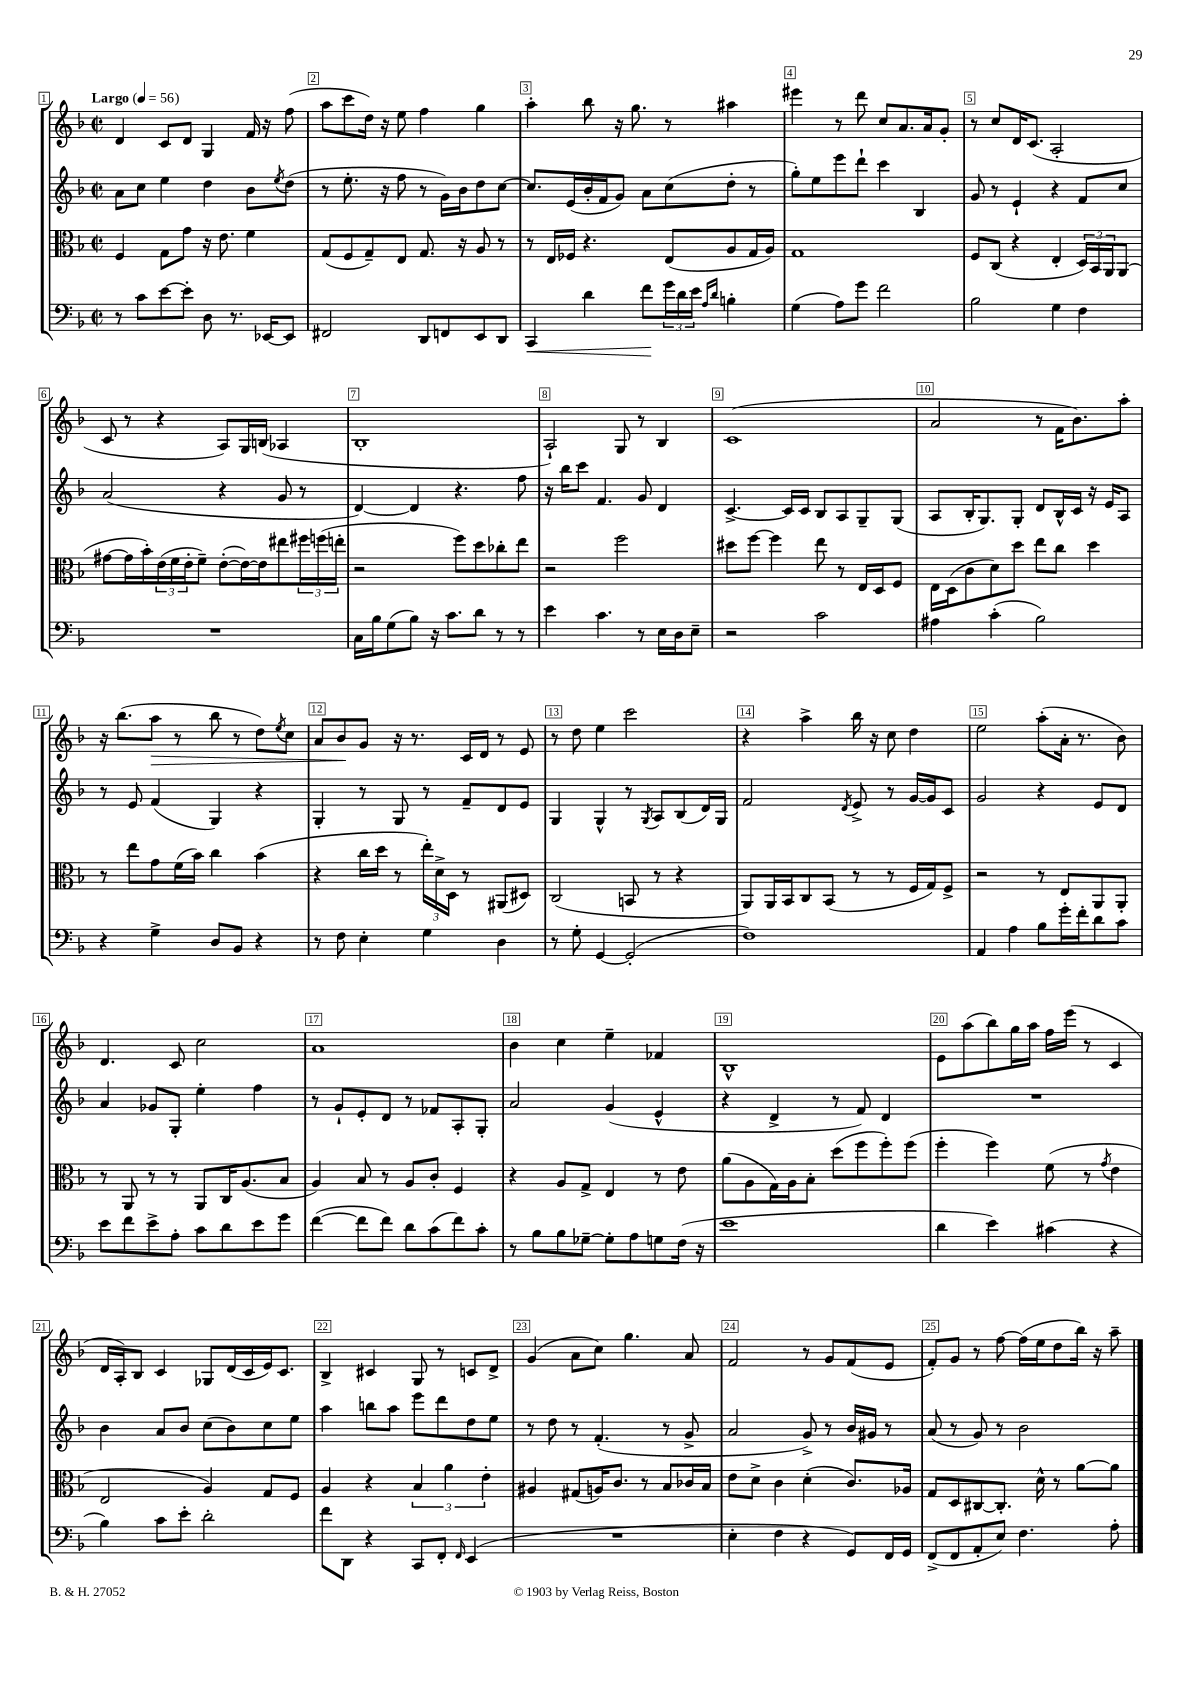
<<
\new StaffGroup <<
\new Staff = "s0" {
    \clef treble \key f \major \defaultTimeSignature \time 2/2 \tempo "Largo" 4 = 56
    d'4 c'8 d'8 g4 f'16 r16 f''8( |
    a''8 c'''8 d''16) r16 e''8 f''4 g''4 |
    a''4-. bes''8 r16 g''8. r8 ais''4 |
    eis'''4 r8 d'''8 c''8 a'8. a'16 g'8-. |
    r8 c''8 d'16 c'8.( a2-. |
    c'8 r8 r4 a8) g16 b16( aes4 |
    bes1-. |
    a2-!) g8 r8 bes4 |
    c'1( |
    a'2 r8 f'16 bes'8.) a''8-. |
    r16 bes''8.( a''8\> r8 bes''8 r8 d''8) \acciaccatura { e''8 } c''8 |
    a'8 bes'8\! g'8 r16 r8. c'16 d'16 r8 e'8 |
    r8 d''8 e''4 c'''2 |
    r4 a''4-> bes''16 r16 c''8 d''4 |
    e''2 a''8-.( a'16-. r8. bes'8) |
    d'4. c'8 c''2 |
    a'1 |
    bes'4 c''4 e''4-- fes'4 |
    bes1-^ |
    e'8 a''8( bes''8) g''16 a''16 f''16 e'''16( r8 c'4 |
    d'16 a16-.) bes8 c'4 ges8 d'16( c'16 e'16) c'8. |
    bes4-> cis'4 g8 r8 c'8 d'8-> |
    g'4( a'8 c''8) g''4. a'8 |
    f'2 r8 g'8 f'8( e'8 |
    f'8-.) g'8 r8 f''8~ f''16( e''16 d''8 bes''16) r16 a''8-- \bar "|." |
}
\new Staff = "s1" {
    \clef treble \key f \major \defaultTimeSignature \time 2/2
    a'8 c''8 e''4 d''4 bes'8 \acciaccatura { e''8 } d''8( |
    r8 e''8.-. r16 f''8 r8 g'16) bes'16 d''8 c''8~ |
    c''8. e'16( bes'16-. f'16 g'8) a'8 c''8( d''8-. r8 |
    g''8-.) e''8 e'''8 d'''8-! c'''4 bes4 |
    g'8 r8 e'4-! r4 f'8 c''8 |
    a'2( r4 g'8 r8 |
    d'4~) d'4 r4. f''8 |
    r16 bes''16 c'''8 f'4. g'8 d'4 |
    c'4.~-> c'16 c'16 bes8 a8 g8-- g8( |
    a8 bes16-. g8.) g8-. d'8 bes16-^ c'16 r16 e'16 a8 |
    r8 e'8 f'4( g4) r4 |
    g4-. r8 g8 r8 f'8-- d'8 e'8 |
    g4 g4-^ r8 \acciaccatura { g8 } a8 bes8( d'16) g16 |
    f'2 \acciaccatura { d'8 } e'8-> r8 g'16~ g'16 c'8 |
    g'2 r4 e'8 d'8 |
    a'4 ges'8 g8-. e''4-. f''4 |
    r8 g'8-! e'8-. d'8 r8 fes'8 a8-. g8-. |
    a'2 g'4( e'4-^ |
    r4 d'4-> r8 f'8) d'4 |
    R1 |
    bes'4 a'8 bes'8 c''8( bes'8) c''8 e''8 |
    a''4 b''8 a''8 e'''8 d'''8 d''8 e''8 |
    r8 d''8 r8 f'4.-.( r8 g'8-> |
    a'2 g'8->) r8 bes'16 gis'16 r8 |
    a'8( r8 g'8) r8 bes'2 \bar "|." |
}
\new Staff = "s2" {
    \clef alto \key f \major \defaultTimeSignature \time 2/2
    f4 g8 g'8 r16 e'8. f'4 |
    g8( f8 g8--) e8 g8. r16 a8 r8 |
    r8 e16 fes16 r4. e8( a8 g16 a16) |
    g1 |
    f8 c8( r4 e4-. \tuplet 3/2 { d16) bes,16 a,16 } a,8( |
    gis'8~ gis'16 bes'16-.) \tuplet 3/2 { e'16( f'16 e'16-. } f'8--) e'8~-.( e'16~) e'16 eis''8 \tuplet 3/2 { fis''16 f''16( e''16-. } |
    r2 f''8) d''8 ces''8-. e''8 |
    r2 f''2 |
    dis''8 f''8~ f''4 e''8 r8 e16 d16 f8 |
    e16 d16( c'8 d'8) d''8 e''8 c''8 d''4 |
    r8 e''8 g'8 f'16( bes'16) c''4 bes'4( |
    r4 c''16 d''16 r8 \tuplet 3/2 { e''16-.) d'16-> d16 } r8 ais,8( dis8) |
    c2( b,8 r8 r4 |
    a,8) a,16 bes,16 c8 bes,8( r8 r8 f16 g16) f8-> |
    r2 r8 e8 a,8 a,8-. |
    r8 a,8 r8 r8 a,8 c16 a8.( bes8 |
    a4) bes8 r8 a8 c'8-. f4 |
    r4 a8 g8-> e4 r8 e'8 |
    a'8( a8 g16) a16 bes8-. d''8( f''8 f''8-.) f''8( |
    f''4-. f''4) f'8( r8 \acciaccatura { g'8 } e'4 |
    e2 a4) g8 f8 |
    a4 r4 \tuplet 3/2 { bes4 a'4 e'4-. } |
    ais4 gis8( a16) c'8. r8 bes8 ces'16 bes16 |
    e'8 d'8-> c'4 d'4-.( c'8.) aes16 |
    g8 d8 cis8~ cis8.-. d'16-^ r8 a'8~ a'8 \bar "|." |
}
\new Staff = "s3" {
    \clef bass \key f \major \defaultTimeSignature \time 2/2
    r8 c'8 e'8~ e'8-. d8 r8. ees,16~ ees,8 |
    fis,2 d,8 f,8 e,8 d,8 |
    c,4\< d'4 f'8\! \tuplet 3/2 { g'16 d'16 e'16 } \grace { a16 d'16 } b4-. |
    g4( a8) g'8 f'2 |
    bes2 g4 f4 |
    R1 |
    c16 bes16 g8( bes8) r16 c'8. d'8 r8 r8 |
    e'4 c'4. r8 e16 d16 e8-- |
    r2 c'2 |
    ais4 c'4-.( bes2) |
    r4 g4-> d8 bes,8 r4 |
    r8 f8 e4-. g4 d4 |
    r8 g8-. g,4~ g,2-.( |
    f1) |
    a,4 a4 bes8 g'16-. f'16-. d'8 c'8 |
    e'8 f'8 e'8-> a8-. c'8 d'8 e'8 g'8 |
    f'4~( f'8 f'8) d'8 c'8( f'8) c'8-. |
    r8 bes8 bes8 ges8~-- ges8-. a8 g8 f16( r16 |
    e'1 |
    d'4 e'4) cis'4( r4 |
    bes4) c'8 e'8-. d'2-. |
    f'8 d,8 r4 c,8 f,8-. \grace { f,16 } e,4( |
    R1 |
    e4-. f4 r4 g,8) f,16 g,16 |
    f,8->( f,8 a,8-. e8) f4. a8-. \bar "|." |
}
>>
>>
\layout { \context { \Score \override BarNumber.break-visibility = ##(#f #t #t) barNumberVisibility = #all-bar-numbers-visible \override BarNumber.stencil = #(make-stencil-boxer 0.1 0.3 ly:text-interface::print) } }
